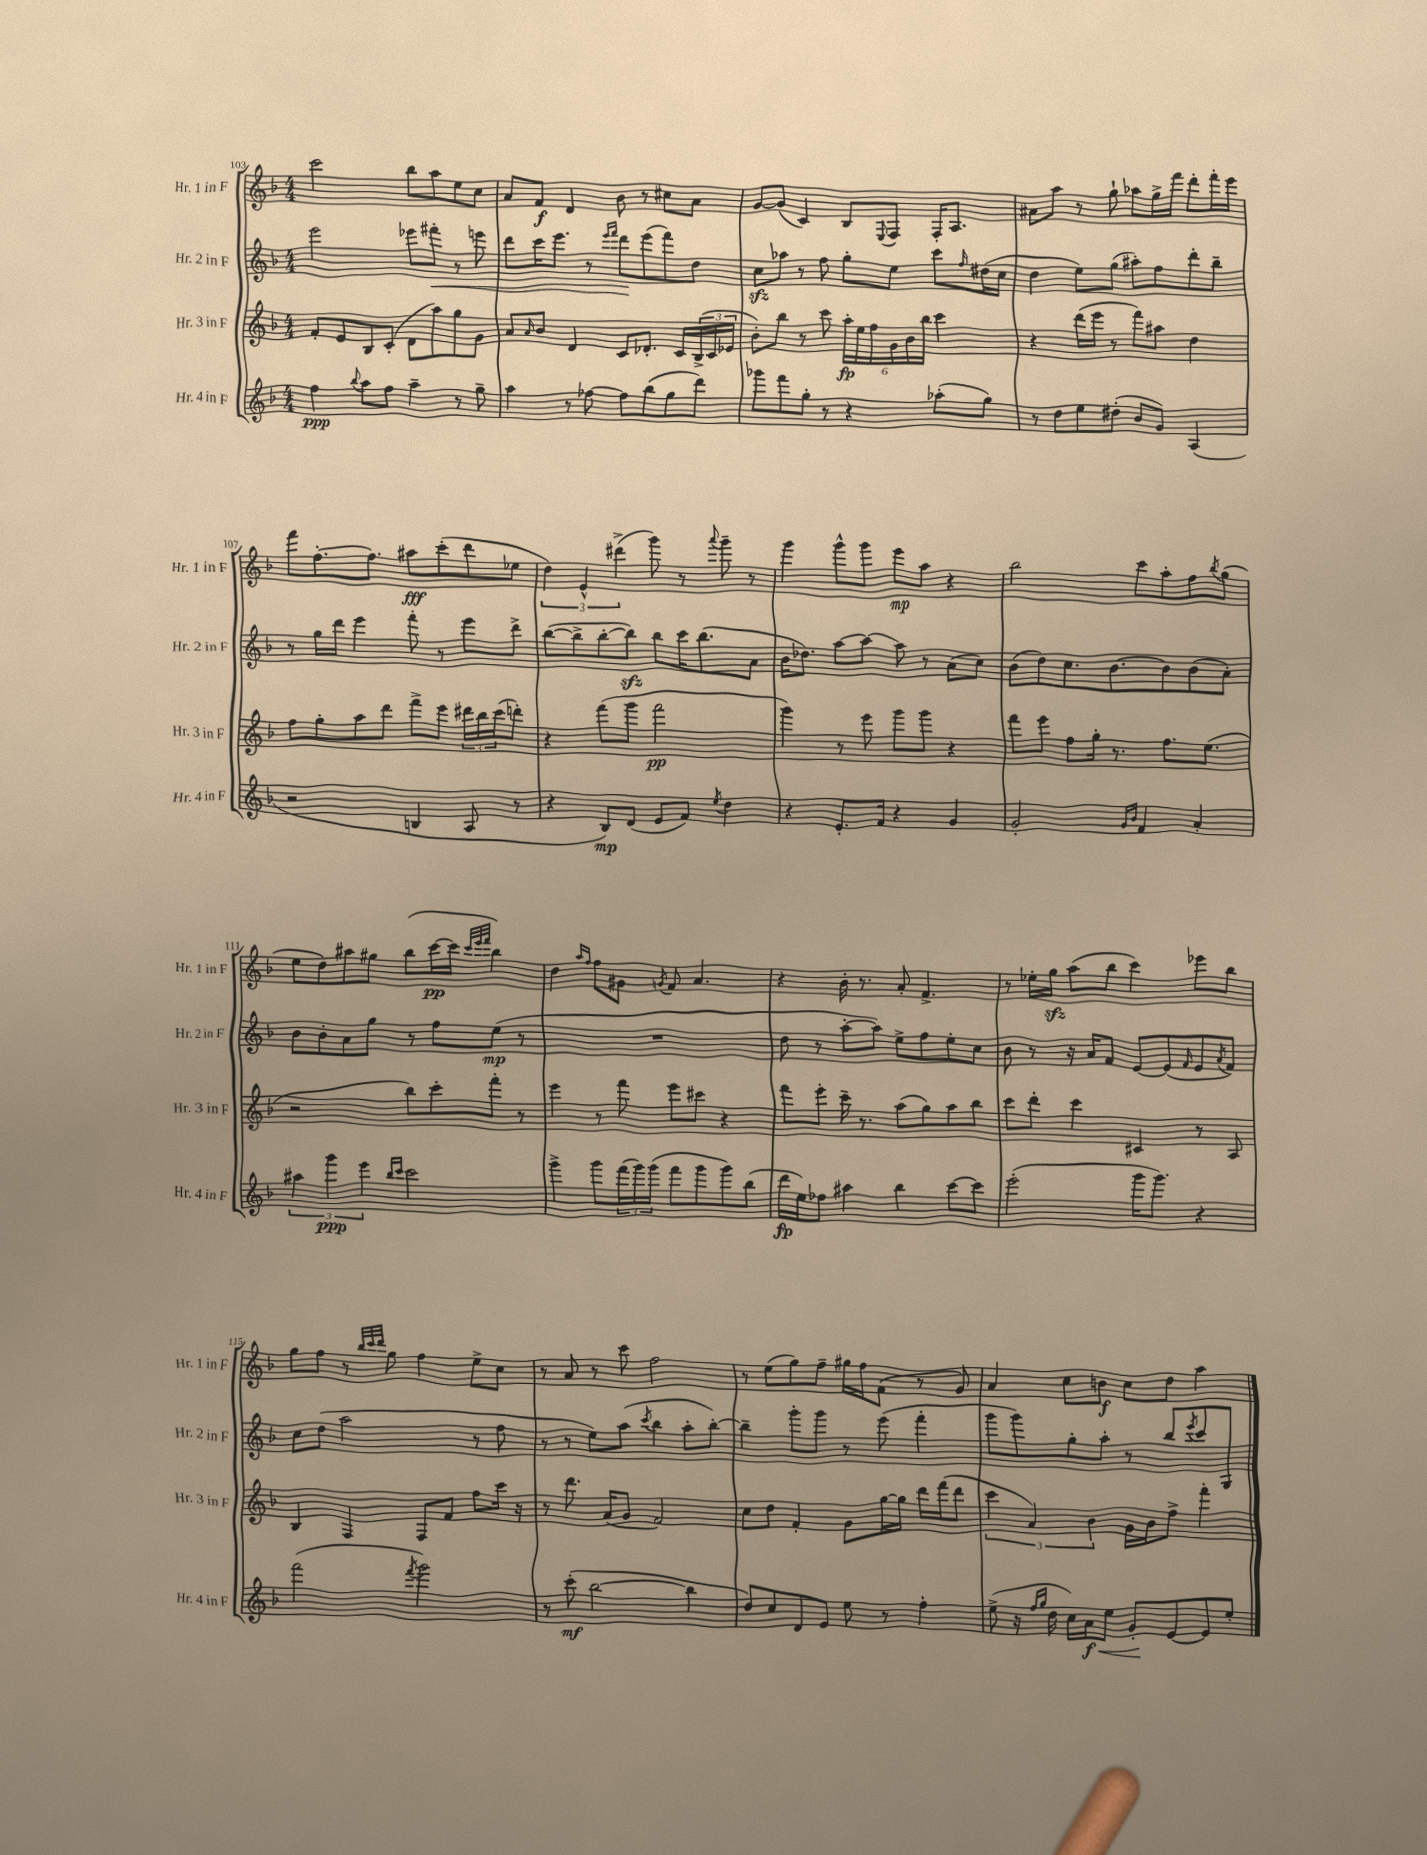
<<
\new StaffGroup <<
\new Staff = "s0" \with { instrumentName = "Hr. 1 in F" shortInstrumentName = "Hr. 1 in F" } {
    \clef treble \key f \major \numericTimeSignature \time 4/4
    c'''2 bes''8 a''8 e''8 c''8 |
    a'8 f'8\f d'4 bes'8 r8 cis''8 a'8 |
    g'8~ g'8( c'4) bes8 \appoggiatura { e8 } f8 f16-. a8. |
    ais'8 a''8 r8 g''8-! aes''8 g''16-> f'''16 d'''8-. f'''16-. e'''16 |
    f'''8 f''8.~-. f''8. ais''8\fff c'''8-.( d'''8 ees''8 |
    \tuplet 3/2 { d''4) e'4-^ dis'''4->( } g'''8) r8 \appoggiatura { a'''8 } g'''8-- r8 |
    g'''4 g'''8-^ g'''8 e'''8\mp a''8 r4 |
    bes''2 c'''8 a''8-. f''8 \acciaccatura { bes''8 } g''8( |
    e''8 d''8) ais''8 gis''8 bes''8( c'''16~\pp c'''16 \grace { c'''32 e'''32 f'''32 } bes''4) |
    d''4 \grace { a''16 f''16 } f''8 gis'8 \acciaccatura { g'8 } f'8 a'4. |
    r4 bes'16-. r8. a'8-. f'4.-> |
    r8 ees''16-. g''16\sfz a''8( bes''8 c'''4) ees'''8 bes''8 |
    g''8 f''8 r8 \grace { bes''32 c'''32 d'''32 } g''8 f''4 e''8-> c''8 |
    r8 a'8 r8 c'''8 f''2 |
    r8 e''8( g''8) f''8-- gis''16 f''16 f'8( r8 g'8) |
    a'4 c''8 b'8\f c''8 d''8 a''4 \bar "|." |
}
\new Staff = "s1" \with { instrumentName = "Hr. 2 in F" shortInstrumentName = "Hr. 2 in F" } {
    \clef treble \key f \major \numericTimeSignature \time 4/4
    e'''2 ees'''8 fis'''8-.\< r8 e'''8 |
    d'''8 c'''16 e'''8. r8 \grace { e'''16 f'''16 } d'''8\! e'''8( f'''8) d''8 |
    c''8\sfz aes''8 r8 f''8 g''8-. e''8 c'''8 \grace { f''16 } dis''16( c''16 |
    d''4 e''8) g''8( ais''8-.) f''8 d'''8-. bes''8-- |
    r8 g''16 d'''16 e'''4 f'''8-. r8 e'''8 d'''8-> |
    bes''8~( bes''8-> bes''8~-. bes''8\sfz) bes''8 c'''16 bes''8.( a'8 |
    bes'16 des''8.) a''8~ a''8~ a''8 r8 a'8( c''8) |
    bes'8( d''8) c''8. bes'8.~ bes'8 bes'8( a'8-.) |
    bes'8 bes'8-. a'8 g''8 r8 f''8 e''8\mp( r8 |
    R1 |
    d''8 r8 a''8~-. a''8) e''8-> f''8 e''8-. c''8 |
    bes'8 r8 r16 a'16 f'8 e'8~ e'8( \grace { f'16 } e'8 \acciaccatura { a'8 } f'8) |
    c''8 d''8( a''2 r8 f''8 |
    r8 r8 e''8) a''8( \acciaccatura { c'''8 } bes''4 a''8-. bes''8~-.) |
    bes''4-- g'''8-. g'''8 r8 e'''8( f'''4-. |
    g'''8 g'''8) g''8-. a''8-. r8 bes''8 \acciaccatura { e'''8 } c'''8 g8 \bar "|." |
}
\new Staff = "s2" \with { instrumentName = "Hr. 3 in F" shortInstrumentName = "Hr. 3 in F" } {
    \clef treble \key f \major \numericTimeSignature \time 4/4
    f'8-. e'8 bes8 c'8-.( d'8 a''8) g''8 g'8 |
    a'8 \grace { a'16 } bes'8 d'4 c'8 des'8.-. c'16 \tuplet 3/2 { bes16->( c'16 ees'16 } |
    bes'8-.) bes''8 r8 c'''8 \tuplet 6/4 { a''16-.\fp e''16 f''16 g'16 bes'16 bes''16 } c'''4 |
    r4 d'''16( e'''16 r8 f'''8) ais''8 d''4 |
    f''8 g''8-. a''8 d'''8 f'''8-> e'''8 \tuplet 3/2 { dis'''16 bes''16 c'''16( } d'''8-.) |
    r4 f'''8( g'''8 f'''2\pp |
    g'''4) r8 e'''8 g'''8 g'''8 r4 |
    f'''8 e'''8 f''8 g''16-. r8. f''8. e''8.( |
    r2 bes''8) c'''8-. f'''8-. r8 |
    e'''4 r8 f'''8 e'''8 cis'''8 r4 |
    f'''8 e'''8-. c'''16-- r8. a''8( g''8) a''8 bes''8 |
    c'''8 d'''8-. c'''4 cis'4 r8 a8 |
    bes4 f4 f8 f'8 f''8 c'''16 r16 |
    r8 d'''8. a'16( g'8 f'2) |
    c''8 d''8 f'4-. g'8 g''16~ g''16 d'''16 f'''16( d'''8 |
    \tuplet 3/2 { c'''4 a'4) bes'4 } g'16 bes'16 f''8-> f'''4-. \bar "|." |
}
\new Staff = "s3" \with { instrumentName = "Hr. 4 in F" shortInstrumentName = "Hr. 4 in F" } {
    \clef treble \key f \major \numericTimeSignature \time 4/4
    f''4\ppp \appoggiatura { bes''8 } a''8 f''8 a''4-- r8 g''8-- |
    a''4 r8 fes''8~ fes''8 bes''8( g''8 d'''8) |
    ges'''8 f'''8 g''8-. r8 r4 aes''8-.( g''8) |
    r8 d''8 e''8 dis''8-.( bes'8 g'8) a4( |
    r2 b4 a8 r8 |
    r4 bes8\mp) d'8( e'8 f'8) \acciaccatura { e''8 } d''4 |
    r4 e'8.-. f'16 r4 g'4 |
    g'2-. \grace { g'16 bes'16 } f'4 a'4-. |
    \tuplet 3/2 { ais''4 g'''4\ppp e'''4 } \grace { bes''16 c'''16 } c'''2 |
    g'''4-> g'''8 \tuplet 3/2 { f'''16( g'''16) g'''16( } f'''8 g'''8 g'''8) bes''8( |
    d'''16\fp e''16) fes''8 ais''4 bes''4 c'''8~ c'''8 |
    e'''2-.( g'''16 g'''8.) r4 |
    f'''2( \acciaccatura { f'''8 } g'''2) |
    r8 c'''8-.\mf( bes''2~ bes''4 |
    d''8) c''8 d'8 e'8 e''8 r8 f''4-. |
    e''8->( r16 \grace { f''16 g''16 } d''16 c''16) a'16\f\< e''8 g'8-.\! e'8~ e'8 e''8-. \bar "|." |
}
>>
>>
\layout { \context { \Score currentBarNumber = #103 } }
